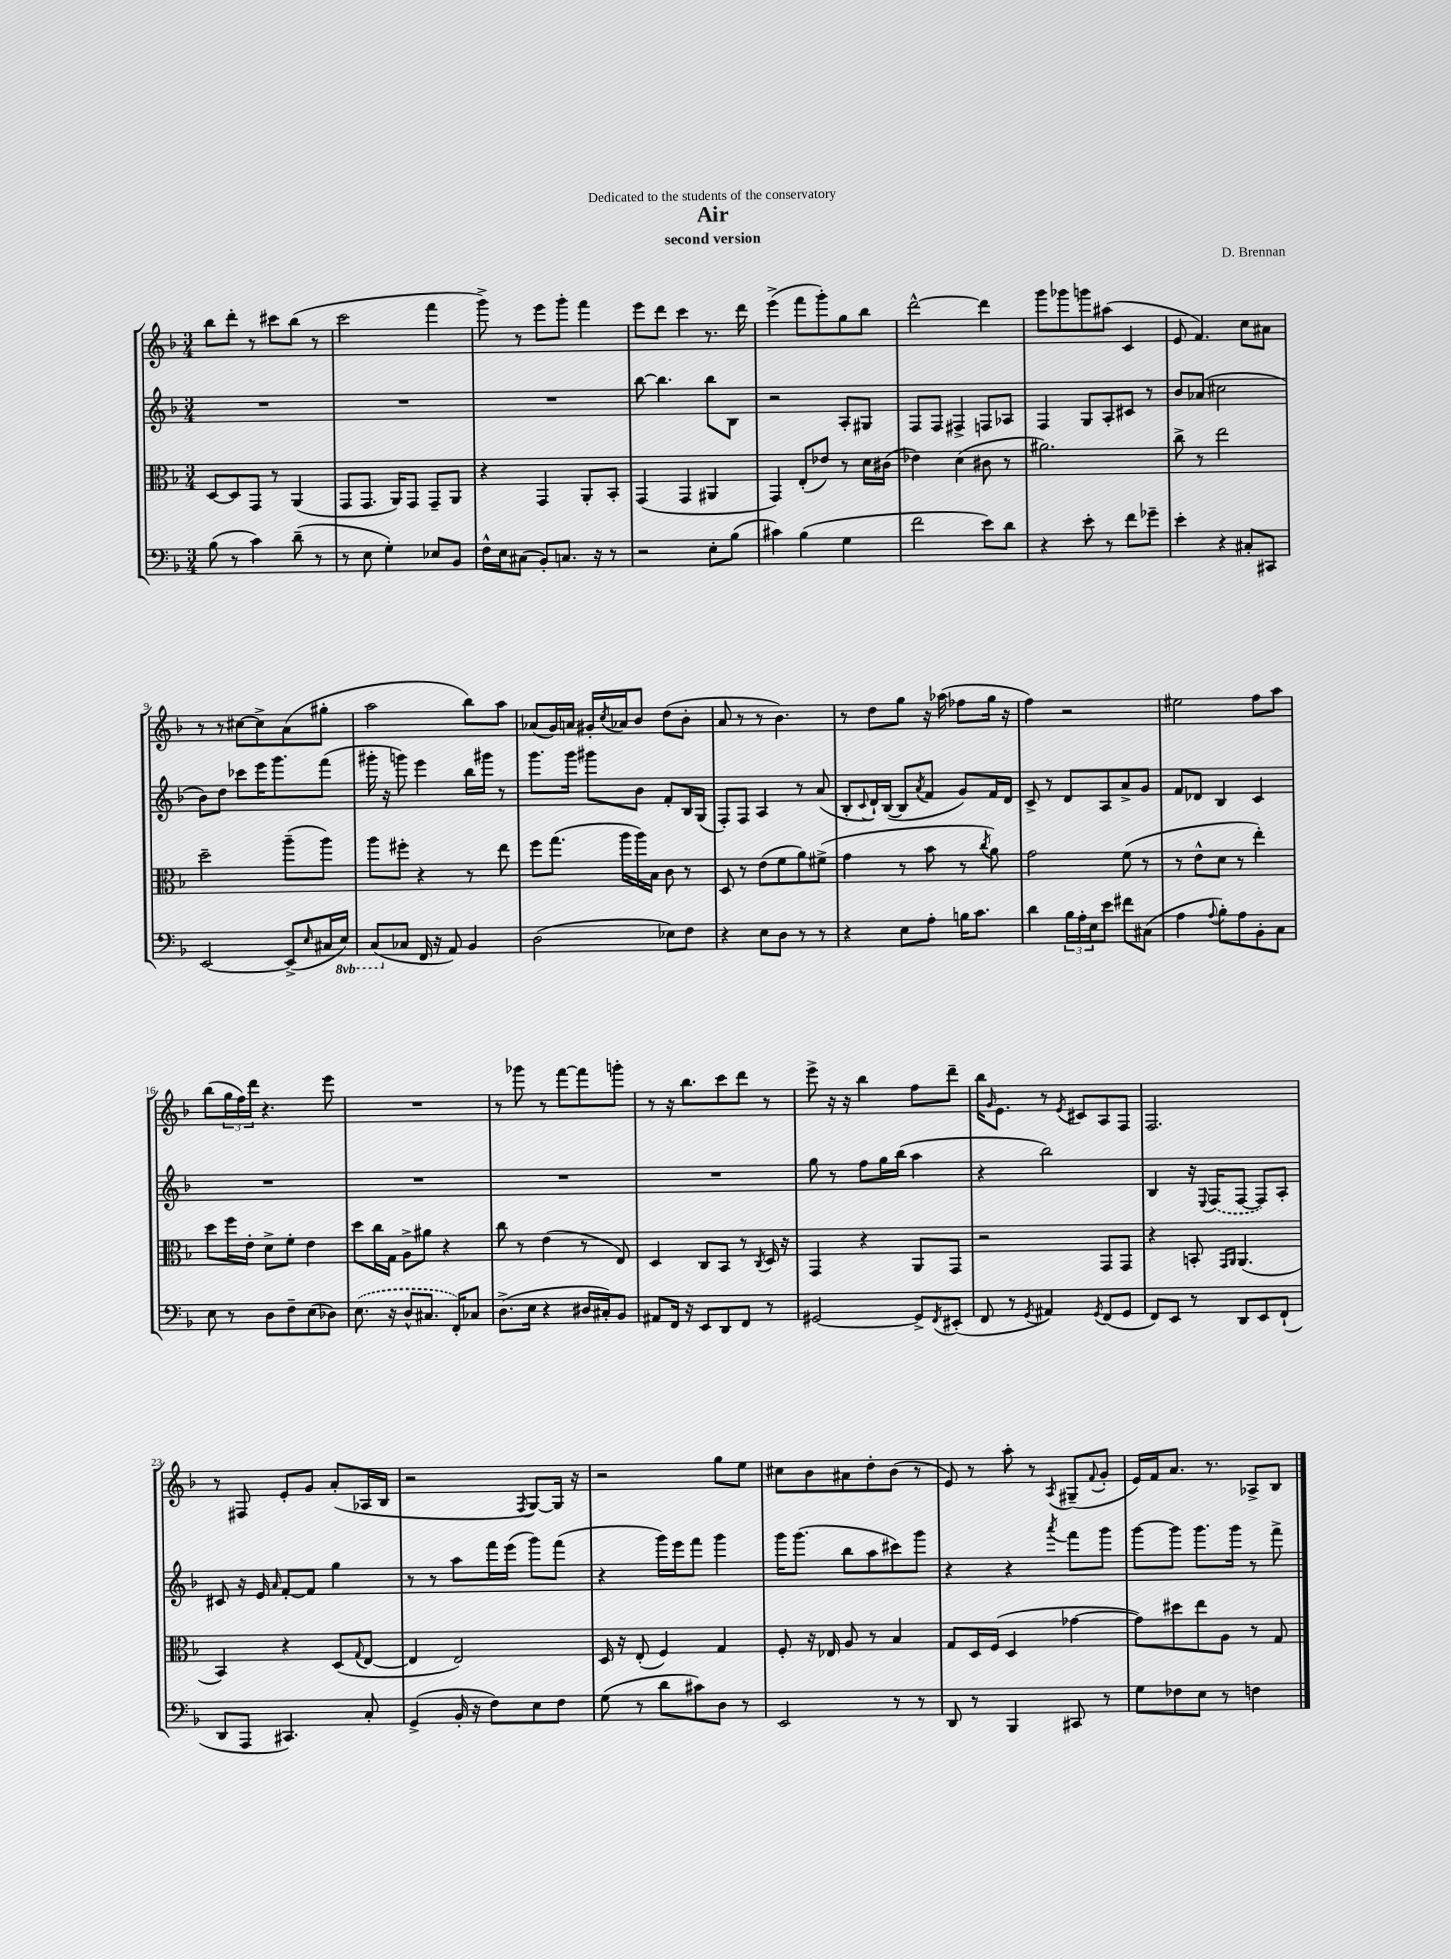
\header { title = "Air" composer = "D. Brennan" subtitle = "second version" dedication = "Dedicated to the students of the conservatory" }
<<
\new StaffGroup <<
\new Staff = "s0" {
    \clef treble \key f \major \numericTimeSignature \time 3/4
    bes''8 d'''8-. r8 cis'''8 bes''8( r8 |
    c'''2 f'''4 |
    g'''8->) r8 e'''8 g'''8-. f'''4 |
    e'''8 d'''8 c'''4 r8. d'''16 |
    e'''4->( f'''8 g'''8-.) g''8 bes''8 |
    d'''2~-^ d'''4 |
    g'''8 ges'''8 g'''8 ais''8( c'4 |
    e'8 f'4.) c''8 ais'8 |
    r8 r8 cis''8~ cis''8-> a'8( gis''8-. |
    a''2 bes''8) a''8 |
    aes'8( g'16) a'16 gis'16-. \acciaccatura { c''8 } aes'16 bes'8 d''8( bes'8-. |
    a'8 r8 r8 bes'4.) |
    r8 d''8 g''8 r16 aes''16( fes''8 g''16 r16 |
    f''4) r2 |
    eis''2 f''8 a''8 |
    bes''8( \tuplet 3/2 { g''16 f''16) d'''16 } r4. e'''8 |
    R2. |
    r8 ges'''8 r8 f'''8~ f'''8 g'''8-. |
    r8 r16 bes''8. c'''8 d'''8 r8 |
    e'''8-> r16 r16 bes''4 f''8 d'''8-- |
    bes''16 \grace { g'16 } e'8. r8 \acciaccatura { e'8 } cis'8 a8 f8 |
    f2. |
    r8 fis8 e'8-. g'8 a'8-.( aes16 bes16 |
    r2 \acciaccatura { f8 } g8~) g16 r16 |
    r2 g''8 e''8 |
    cis''8 bes'8 ais'8 d''8-. bes'8( r8 |
    e'8) r8 a''8-. r8 \acciaccatura { a8 } gis8--( \appoggiatura { f'8 } g'8-. |
    e'16) f'16 a'8. r8. aes8-> bes8 \bar "|." |
}
\new Staff = "s1" {
    \clef treble \key f \major \numericTimeSignature \time 3/4
    R2. |
    R2. |
    R2. |
    bes''8~ bes''4. bes''8 bes8 |
    r2 a8-. gis8 |
    f8 f8 fis4-> f8 aes8 |
    f4 g8 a8-. cis'8 r8 |
    bes'8 aes'8( cis''2 |
    bes'8) d''8 ces'''8 e'''16 g'''8. f'''8( |
    gis'''16-. r16 g'''8) e'''4 bes''16 gis'''16 r8 |
    g'''8. g'''16 gis'''8 bes'8 f'8-. bes16 g16( |
    f8-.) f8 a4 r8 a'8( |
    bes8-. \appoggiatura { c'8 } d'16-!) bes16~( bes8 \acciaccatura { a'8 } f'8 g'8) f'16 d'16 |
    c'8-> r8 d'8 a8 a'8-> g'8 |
    f'8 des'8 bes4 c'4 |
    R2. |
    R2. |
    R2. |
    R2. |
    g''8 r8 f''8 g''16 bes''16( a''4 |
    r4 bes''2) |
    bes4 r16 \appoggiatura { e8 } \once \slurDashed f16( f8~ f8) a8-. |
    cis'8 r16 e'16 \grace { a'16 } f'8~-. f'8 g''4 |
    r8 r8 a''8 f'''16 e'''16( g'''8) f'''8( |
    r4 g'''16) e'''16 f'''8 g'''4 |
    g'''16 g'''8.( bes''8 a''8 cis'''8) g'''8 |
    r4 r4 \acciaccatura { a'''8 } f'''8 g'''8 |
    g'''8~ g'''8 g'''8. g'''16 r8 f'''8-> \bar "|." |
}
\new Staff = "s2" {
    \clef alto \key f \major \numericTimeSignature \time 3/4
    d8~ d8 g,8 r8 a,4( |
    g,8 g,8. a,16) g,8 g,8-- a,8 |
    r4 g,4 a,8-. bes,8-. |
    g,4( g,4 ais,4 |
    g,4) e8-.( ees'8) r8 d'16 cis'16( |
    ees'4) d'4( cis'8 r8 |
    ais'2.) |
    c''8-> r8 e''2 |
    d''2-- a''8--( a''8) |
    a''8 fis''8-. r4 r8 e''8 |
    f''8 g''8.( a''16 a''16) bes16 c'8 r8 |
    d8 r8 e'8( f'8 a'8) fis'8->( |
    g'4 r8 bes'8 r8 \acciaccatura { c''8 } a'8) |
    g'2 f'8( r8 |
    r8 e'8-^ d'8 r8 e''4-.) |
    d''8 f''16 e'16-. d'8-> f'8-. e'4 |
    d''8 c''16 g16 a8-> ais'8 r4 |
    c''8 r8 e'4( r8 e8) |
    d4 c8 bes,8 r8 \acciaccatura { c8 } d16 r16 |
    g,4 r4 a,8 g,8 |
    r2 g,8 g,8 |
    r4 b,8-. \grace { g,16 a,16 } a,4.( |
    bes,4) r4 d8( \appoggiatura { g8 } e8~ |
    e4 e2) |
    d16 r16 e8-.( f4) g4 |
    f8-. r16 ees16 a8 r8 bes4 |
    g8 d16 f16( d4 ges'4~ |
    ges'8) dis''8 e''8 a8 r8 g8 \bar "|." |
}
\new Staff = "s3" {
    \clef bass \key f \major \numericTimeSignature \time 3/4 \set Staff.ottavationMarkups = #ottavation-simple-ordinals
    bes8( r8 c'4) d'8--( r8 |
    r8 e8 g4-.) ees8 bes,8 |
    f16-^ e16 cis8( bes,8-.) c8. r16 r8 |
    r2 e8-. bes8( |
    cis'4) bes4( g4 |
    f'2 e'8) d'8 |
    r4 e'8-. r8 f'8 ges'8-- |
    e'4-. r4 cis8-. cis,8 |
    e,2~ e,8->( \grace { e16 } cis16 \ottava #-1 e,16) |
    c,8( \ottava #0 ces8 f,16 r16 a,8) bes,4 |
    d2( ees8) f8 |
    r4 e8 d8 r8 r8 |
    r4 e8 a8-. b16 c'8. |
    d'4 \tuplet 3/2 { bes16 a16-. e16 } e'8 fis'8 cis8( |
    a4 \appoggiatura { a8 } bes8-.) a8 bes,8-. c8 |
    e8 r8 d8 f8-- e8( des8) |
    \once \slurDashed e8.( r16 d8-^ cis8. f,16-.) ces8 |
    d8.->( e16 r4 dis16 cis16-.) bes,8 |
    ais,8 f,16 r16 e,8 d,8 f,8 r8 |
    gis,2~ gis,8-> \acciaccatura { f,8 } eis,8-.( |
    f,8 r8 \acciaccatura { g,8 } ais,4) \acciaccatura { g,8 } f,8( g,8 |
    f,8) e,8 r8 d,8 e,8 f,8-!( |
    d,8 a,,8 cis,4.) c8-. |
    g,4->( bes,16-. r16 f8) e8 f8 |
    g8( r8 d'8 cis'8) d8 r8 |
    e,2 r8 r8 |
    d,8 r8 bes,,4 cis,8 r8 |
    g8 fes8 e8 r8 f4 \bar "|." |
}
>>
>>
